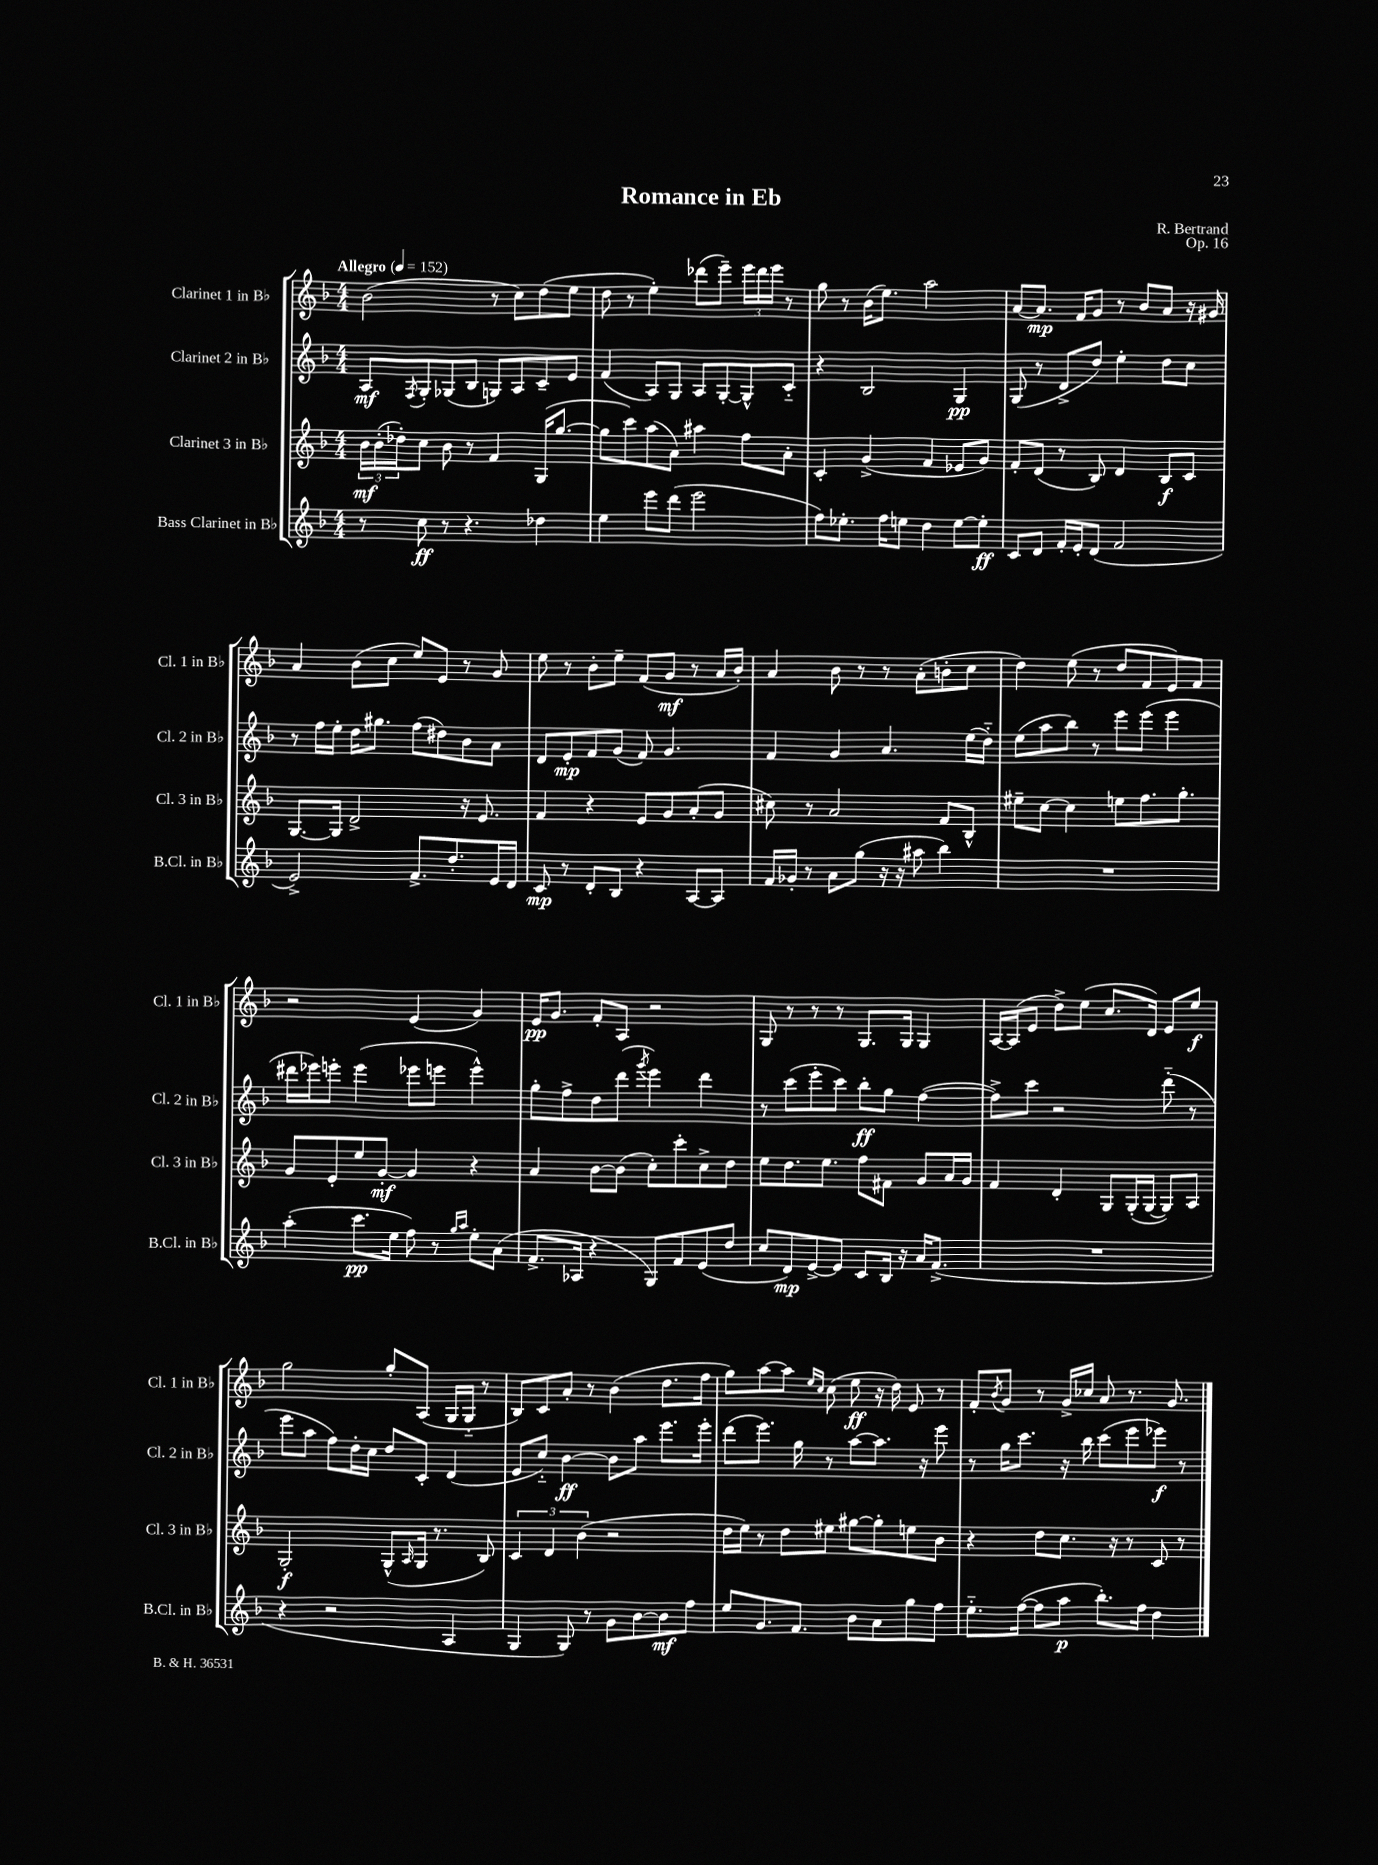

**kern	**dynam	**kern	**dynam	**kern	**dynam	**kern	**dynam
*part4	*part4	*part3	*part3	*part2	*part2	*part1	*part1
*staff4	*staff4	*staff3	*staff3	*staff2	*staff2	*staff1	*staff1
*I"Bass Clarinet in B♭	*	*I"Clarinet 3 in B♭	*	*I"Clarinet 2 in B♭	*	*I"Clarinet 1 in B♭	*
*I'B.Cl. in B♭	*	*I'Cl. 3 in B♭	*	*I'Cl. 2 in B♭	*	*I'Cl. 1 in B♭	*
*clefG2	*	*clefG2	*	*clefG2	*	*clefG2	*
*k[b-]	*	*k[b-]	*	*k[b-]	*	*k[b-]	*
*M4/4	*	*M4/4	*	*M4/4	*	*M4/4	*
*MM152	*	*MM152	*	*MM152	*	*MM152	*
=1	=1	=1	=1	=1	=1	=1	=1
!	!	!	!	!	!	!LO:TX:a:B:t=Allegro	!
8r	.	24b-\LL	mf	8A/L	mf	(2b-\	.
.	.	(24b-'\	.	.	.	.	.
.	.	24dd-X'\J)	.	.	.	.	.
.	.	.	.	8qF/	.	.	.
8cc\	ff	8cc\J	.	8G'/	.	.	.
8r	.	8b-\	.	(8G-X/	.	.	.
4.r	.	8r	.	8B-/J	.	.	.
.	.	4f/	.	8Gn/L)	.	8r	.
.	.	.	.	8A/	.	8cc\L)	.
4dd-X\	.	(16G/KL	.	8c~/	.	(8dd\	.
.	.	[8.gg/J	.	.	.	.	.
.	.	.	.	8e/J	.	8ee\J	.
=2	=2	=2	=2	=2	=2	=2	=2
4ee\	.	8gg\L]	.	(4f/	.	8dd\	.
.	.	8ccc\)	.	.	.	8r	.
8eee\L	.	(8aa\	.	8A/L)	.	4ee'\)	.
(8ddd\J	.	8a\J)	.	8G/J	.	.	.
2eee\	.	4aa#X\	.	8A/L	.	(8ddd-X\L	.
.	.	.	.	[8G'/	.	8eee~\J)	.
.	.	8ff\L	.	8G^^/]	.	24eee\LL	.
.	.	.	.	.	.	24ddd-\	.
.	.	.	.	.	.	24eee\JJ	.
.	.	8a'\J	.	8c/J	.	8r	.
=3	=3	=3	=3	=3	=3	=3	=3
8ff\L)	.	4c'/	.	4r	.	8gg\	.
8.ee-X'\J	.	.	.	.	.	8r	.
.	.	(4g^/	.	2B-/	.	(16b-\KL	.
16ff\KL	.	.	.	.	.	8.ee\J)	.
8een\J	.	.	.	.	.	.	.
4dd\	.	4f/	.	.	.	2aa\	.
[8ee\L	.	8e-X/L	.	4G/	pp	.	.
8ee'\J]	ff	8g/J)	.	.	.	.	.
=4	=4	=4	=4	=4	=4	=4	=4
8c/L	.	8f'/L	.	(8G/	.	[8a/L	.
8d/J	.	(8d/J	.	8r	.	8.a/J]	mp
16f'/LL	.	8r	.	8d^/L	.	.	.
16e'/J	.	.	.	.	.	16f/KL	.
(8d/J	.	8B-/)	.	8dd/J)	.	8g/J	.
2f/	.	4d/	.	4ee'\	.	8r	.
.	.	.	.	.	.	8b-/L	.
.	.	8B-/L	f	8dd\L	.	8a/J	.
.	.	8c/J	.	8cc\J	.	16r	.
.	.	.	.	.	.	16g#X/	.
!!LO:LB:g=z
=5	=5	=5	=5	=5	=5	=5	=5
2e^/)	.	[8.G/L	.	8r	.	4a/	.
.	.	.	.	16ff\LL	.	.	.
.	.	16G/Jk]	.	16ee'\JJ	.	.	.
.	.	2d^/	.	16dd\KL	.	(8b-\L	.
.	.	.	.	8.gg#X\J	.	.	.
.	.	.	.	.	.	8cc\J	.
8.f^/L	.	.	.	(8ff\L	.	8ee/L)	.
.	.	.	.	8dd#X\)	.	8e/J	.
8.dd'/	.	.	.	.	.	.	.
.	.	16r	.	8b-\	.	8r	.
.	.	8.e/	.	.	.	.	.
16e/L	.	.	.	8a\J	.	8g/	.
16d/JJ	.	.	.	.	.	.	.
=6	=6	=6	=6	=6	=6	=6	=6
8c/	mp	4f/	.	8d/L	.	8ee\	.
8r	.	.	.	8e'/	mp	8r	.
8d'/L	.	4r	.	8f/	.	8b-'\L	.
8B-/J	.	.	.	(8g/J	.	8ee~\J	.
4r	.	8e/L	.	8f/)	.	(8f/L	.
.	.	8g/	.	4.g/	.	8g/J	mf
[8A/L	.	(8a'/	.	.	.	8r	.
8A/J]	.	8g/J	.	.	.	16a/LL	.
.	.	.	.	.	.	16b-'/JJ)	.
=7	=7	=7	=7	=7	=7	=7	=7
16f/LL	.	8cc#X\)	.	4f/	.	4a/	.
16g-X'/JJ	.	.	.	.	.	.	.
8r	.	8r	.	.	.	.	.
8a\L	.	2a/	.	4g/	.	8b-\	.
(8gg\J	.	.	.	.	.	8r	.
16r	.	.	.	4.a/	.	8r	.
16r	.	.	.	.	.	.	.
8aa#X\	.	.	.	.	.	(8a'\L	.
4bb-\)	.	8f/L	.	.	.	8bn'\	.
.	.	8B-^^/J	.	(16ee\LL	.	8cc\J	.
.	.	.	.	16dd\JJ)	.	.	.
=8	=8	=8	=8	=8	=8	=8	=8
1r	.	8ee#X~\L	.	(8ee\L	.	4dd\)	.
.	.	[8cc\J	.	8aa\	.	.	.
.	.	4cc\]	.	8bb-\J)	.	(8ee\	.
.	.	.	.	8r	.	8r	.
.	.	8een\L	.	8eee\L	.	8dd/L	.
.	.	8.ff\	.	(8eee\J	.	8f/	.
.	.	.	.	4eee\	.	8e/)	.
.	.	8.gg'\J	.	.	.	.	.
.	.	.	.	.	.	8f/J	.
!!LO:LB:g=z
=9	=9	=9	=9	=9	=9	=9	=9
(4aa'\	.	8g/L	.	16ddd#X\LL	.	2r	.
.	.	.	.	16eee-X\J)	.	.	.
.	.	8e'/	.	8eeen'\J	.	.	.
8.ccc\L	pp	8ee/	.	(4eee\	.	.	.
.	.	[8g'/J	mf	.	.	.	.
16ee\Jk	.	.	.	.	.	.	.
8ff\)	.	4g/]	.	8eee-X\L	.	(4e/	.
8r	.	.	.	8eeen\J	.	.	.
16qqgg/LL	.	.	.	.	.	.	.
16qqaa/JJ	.	.	.	.	.	.	.
8ee'\L	.	4r	.	4eee^^\)	.	4g/)	.
(8a\J	.	.	.	.	.	.	.
=10	=10	=10	=10	=10	=10	=10	=10
8.f^/L	.	4a/	.	8gg'\L	.	16e/KL	pp
.	.	.	.	.	.	8.g/J	.
.	.	.	.	8ff^\	.	.	.
16A-X/Jk	.	.	.	.	.	.	.
4r	.	[8b-\L	.	8dd\	.	8f'/L	.
.	.	(8b-\J]	.	(8ddd\J	.	8A/J	.
.	.	.	.	8qggg/	.	.	.
8G/L)	.	8cc'\L)	.	4eee\)	.	2r	.
8f/	.	8ccc'\	.	.	.	.	.
(8e/	.	8cc^\	.	4ddd\	.	.	.
8dd/J	.	8dd\J	.	.	.	.	.
=11	=11	=11	=11	=11	=11	=11	=11
8cc/L	.	8ee\L	.	8r	.	8G/	.
8d/)	mp	8.dd\	.	(8ccc\L	.	8r	.
[8e^/	.	.	.	8eee'\	.	8r	.
.	.	8.ee\J	.	.	.	.	.
8e/J]	.	.	.	8ccc\J)	.	8r	.
8c/L	.	8ff\L	.	8bb-'\L	ff	8.G/L	.
16B-/Jk	.	8f#X\J	.	8gg\J	.	.	.
16r	.	.	.	.	.	16G/Jk	.
16a/KL	.	8g/L	.	([4ff\	.	4G/	.
(8.f^/J	.	.	.	.	.	.	.
.	.	16a/L	.	.	.	.	.
.	.	16g/JJ	.	.	.	.	.
=12	=12	=12	=12	=12	=12	=12	=12
1r	.	4f/	.	8ff^\L])	.	[16A/LL	.
.	.	.	.	.	.	(16A/J]	.
.	.	.	.	8ccc\J	.	8e/J	.
.	.	4d'/	.	2r	.	8dd^\L)	.
.	.	.	.	.	.	(8ee\J	.
.	.	8G/L	.	.	.	8.cc/L	.
.	.	(16G'/L	.	.	.	.	.
.	.	[16G/JJ	.	.	.	16d/Jk)	.
.	.	8G/L])	.	(8ddd\	.	8e/L	.
.	.	8A/J	.	8r	.	8ee/J	f
!!LO:LB:g=z
=13	=13	=13	=13	=13	=13	=13	=13
4r	.	2G'/	f	8eee\L	.	2gg\	.
.	.	.	.	8aa\J	.	.	.
2r	.	.	.	8ff\L)	.	.	.
.	.	.	.	16dd'\L	.	.	.
.	.	.	.	16cc\JJ	.	.	.
.	.	(8G^^/L	.	8dd/L	.	8gg'/L	.
.	.	16qqA/	.	.	.	.	.
.	.	16G/Jk	.	8c'/J	.	(8A/J	.
.	.	8.r	.	.	.	.	.
4A/	.	.	.	(4d/	.	16G/LL	.
.	.	.	.	.	.	16G/JJ	.
.	.	8B-/)	.	.	.	8r	.
=14	=14	=14	=14	=14	=14	=14	=14
4G/	.	6c/	.	8e/L	.	8B-/L)	.
.	.	.	.	8cc/J)	.	8c/	.
.	.	6d/	.	.	.	.	.
8G/)	.	.	.	[4b-\	ff	8a'/J	.
.	.	(6b-\	.	.	.	.	.
8r	.	.	.	.	.	8r	.
8g\L	.	2r	.	8b-\L]	.	(4b-\	.
[8b-\	.	.	.	8aa\J	.	.	.
8b-\]	mf	.	.	8.eee\L	.	8.dd\L	.
8ff\J	.	.	.	.	.	.	.
.	.	.	.	16eee'\Jk	.	16ff\Jk	.
=15	=15	=15	=15	=15	=15	=15	=15
8ee/L	.	16dd\LL	.	(8ddd\L	.	8gg\L)	.
.	.	16ee\JJ)	.	.	.	.	.
8.g/	.	8r	.	8.eee\J)	.	[8aa\	.
.	.	8dd\L	.	.	.	8aa\J]	.
8.f/J	.	.	.	16gg\	.	.	.
.	.	.	.	.	.	16qqee/LL	.
.	.	.	.	.	.	16qqcc/JJ	.
.	.	8ee#X\J	.	8r	.	(8cc\	.
8b-\L	.	[8gg#X\L	.	[8aa\L	.	8ee\	ff
8a\	.	8gg#'\]	.	8.aa\J]	.	16r	.
.	.	.	.	.	.	16dd\)	.
8gg\	.	8een\	.	.	.	8e/	.
.	.	.	.	16r	.	.	.
8ff\J	.	8b-\J	.	8eee\	.	8r	.
=16	=16	=16	=16	=16	=16	=16	=16
8.ee\L	.	4r	.	8r	.	8f'/L	.
.	.	.	.	.	.	8qb-/	.
.	.	.	.	16gg\KL	.	8g/J	.
([16ff\Jk	.	.	.	8.ccc\J	.	.	.
8ff\L]	.	8dd\L	.	.	.	8r	.
8aa\J	p	8.cc\J	.	16r	.	16g^/LL	.
.	.	.	.	16bb-\	.	16cc-X/JJ	.
8.bb-'\L)	.	.	.	(8ccc\L	.	8a/	.
.	.	16r	.	.	.	.	.
.	.	8r	.	8eee\	.	8.r	.
16ff\Jk	.	.	.	.	.	.	.
4dd\	.	8c/	.	8eee-X\J)	f	.	.
.	.	.	.	.	.	8.g/	.
.	.	8r	.	8r	.	.	.
==	==	==	==	==	==	==	==
*-	*-	*-	*-	*-	*-	*-	*-
